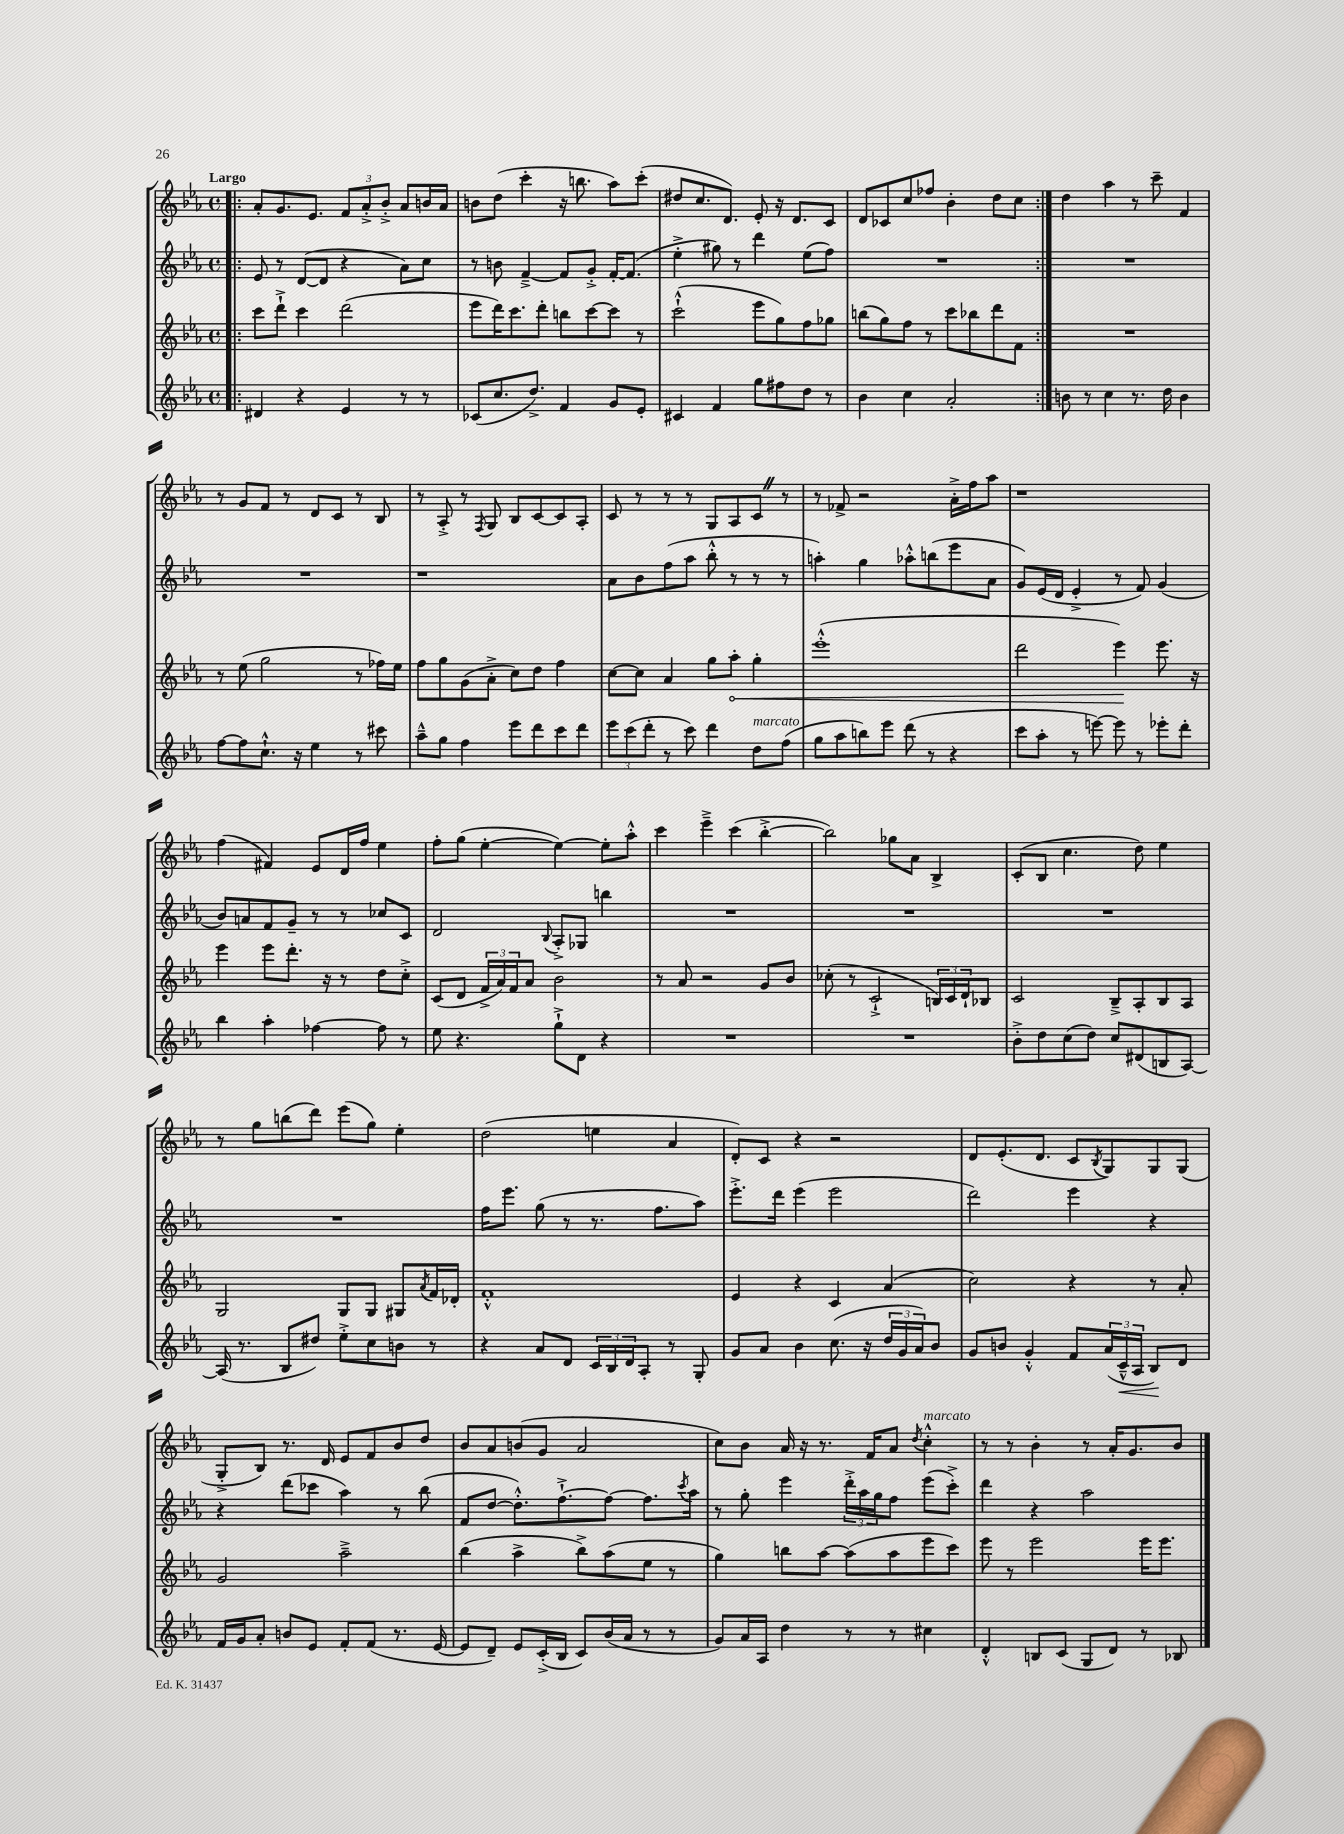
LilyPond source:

<<
\new StaffGroup <<
\new Staff = "s0" {
    \clef treble \key ees \major \defaultTimeSignature \time 4/4 \tempo "Largo"
    \repeat volta 2 { \bar ".|:" aes'8-. g'8. ees'8. \tuplet 3/2 { f'8 aes'8-.-> bes'8-.-> } aes'8 b'16 aes'16 |
    b'8 d''8( c'''4-. r16 b''8. aes''8) c'''8-.( |
    dis''8 c''8. d'8.) ees'8-. r16 d'8. c'8 |
    d'8 ces'8 c''8 fes''8 bes'4-. d''8 c''8 | }
    d''4 aes''4 r8 c'''8-- f'4 |
    r8 g'8 f'8 r8 d'8 c'8 r8 bes8 |
    r8 aes8-.-> r8 \acciaccatura { f8 } g8 bes8 c'8~ c'8 aes8-. |
    c'8 r8 r8 r8 g8 aes8 c'8 \once \override BreathingSign.text = \markup { \musicglyph "scripts.caesura.straight" } \breathe r8 |
    r8 fes'8-> r2 aes'16-.-> f''16 aes''8 |
    r1 |
    f''4( fis'4) ees'8 d'16 f''16 ees''4 |
    f''8-. g''8( ees''4~-. ees''4~) ees''8-. aes''8-.-^ |
    c'''4 ees'''4---> c'''4( bes''4~-.-> |
    bes''2) ges''8 aes'8 bes4-> |
    c'8-.( bes8 c''4. d''8) ees''4 |
    r8 g''8 b''8( d'''8) ees'''8( g''8) ees''4-. |
    d''2( e''4 aes'4 |
    d'8-.) c'8 r4 r2 |
    d'8 ees'8.-.( d'8. c'8 \acciaccatura { bes8 } g8) g8 g8( |
    g8-.-> bes8) r8. d'16 ees'8 f'8 bes'8 d''8 |
    bes'8 aes'8 b'8( g'8 aes'2 |
    c''8) bes'8 aes'16 r16 r8. f'16 aes'8 \acciaccatura { d''8 } c''4-.-^^\markup { \italic "marcato" } |
    r8 r8 bes'4-. r8 aes'16-. g'8. bes'8 \bar "|." |
}
\new Staff = "s1" {
    \clef treble \key ees \major \defaultTimeSignature \time 4/4
    \repeat volta 2 { \bar ".|:" ees'8 r8 d'8~( d'8 r4 aes'8) c''8 |
    r8 b'8 f'4~---> f'8 g'8-.-> f'16~-. f'8.( |
    ees''4-.-> gis''8) r8 d'''4 ees''8( f''8) |
    R1 | }
    R1 |
    R1 |
    r1 |
    aes'8 bes'8 f''8( aes''8 bes''8-.-^ r8 r8 r8 |
    a''4-.) g''4 aes''8-.-^ b''8( ees'''8 aes'8 |
    g'8) ees'16( d'16 ees'4-.-> r8 f'8) g'4( |
    bes'8) a'8 f'8 g'8-- r8 r8 ces''8 c'8 |
    d'2 \appoggiatura { bes8 } aes8-.-> ges8 b''4 |
    R1 |
    R1 |
    R1 |
    R1 |
    f''16 ees'''8. g''8( r8 r8. f''8. aes''8) |
    ees'''8.-.-> d'''16 ees'''4( ees'''2 |
    d'''2) ees'''4 r4 |
    r4 d'''8( ces'''8 aes''4) r8 bes''8( |
    f'8 d''8~ d''8.-.-^) f''8.~-!-> f''8~ f''8. \acciaccatura { c'''8 } aes''16 |
    r8 g''8-. ees'''4 \tuplet 3/2 { d'''16-.-> aes''16 g''16 } f''8 ees'''8( c'''8-.->) |
    d'''4 r4 aes''2 \bar "|." |
}
\new Staff = "s2" {
    \clef treble \key ees \major \defaultTimeSignature \time 4/4
    \repeat volta 2 { \bar ".|:" c'''8 d'''8-!-> c'''4 d'''2( |
    ees'''8 d'''16) c'''8. d'''8-. b''8 c'''8~ c'''8 r8 |
    c'''2-!-^( ees'''8 g''8) f''8 ges''8 |
    b''8( g''8) f''8 r8 c'''8 bes''8 d'''8 f'8 | }
    R1 |
    r8 ees''8( g''2 r8 fes''16) ees''16 |
    f''8 g''8 g'8( aes'8-.-> c''8) d''8 f''4 |
    c''8~ c''8 aes'4 g''8 \once \override Hairpin.circled-tip = ##t aes''8-.\< g''4-. |
    ees'''1-.-^( |
    d'''2 ees'''4\!) ees'''8. r16 |
    ees'''4 ees'''8 d'''8.-. r16 r8 d''8 c''8-.-> |
    c'8( d'8 \tuplet 3/2 { f'16-> aes'16) f'16 } aes'8 bes'2 |
    r8 aes'8 r2 g'8 bes'8 |
    ces''8-.( r8 c'2-!-> \tuplet 3/2 { b16) c'16 d'16-! } bes8 |
    c'2 bes8---> aes8-. bes8 aes8 |
    g2 g8 g8 gis8 \acciaccatura { aes'8 } f'16 des'16-. |
    f'1-.-^ |
    ees'4 r4 c'4 aes'4( |
    c''2) r4 r8 aes'8-. |
    g'2 aes''2---> |
    bes''4( aes''4-> bes''8->) aes''8( ees''8 r8 |
    g''4) b''8 aes''8~ aes''8( aes''8 ees'''8 c'''8) |
    ees'''8 r8 ees'''2 ees'''16 ees'''8. \bar "|." |
}
\new Staff = "s3" {
    \clef treble \key ees \major \defaultTimeSignature \time 4/4
    \repeat volta 2 { \bar ".|:" dis'4 r4 ees'4 r8 r8 |
    ces'8( c''8. d''8.->) f'4 g'8 ees'8-. |
    cis'4 f'4 g''8 fis''8 d''8 r8 |
    bes'4 c''4 aes'2-. | }
    b'8 r8 c''4 r8. d''16 b'4 |
    f''8~ f''8 c''8.-!-^ r16 ees''4 r8 cis'''8 |
    aes''8---^ g''8 f''4 ees'''8 d'''8 c'''8 d'''8 |
    \tuplet 3/2 { ees'''8 c'''8( d'''8-. } r8 c'''8) d'''4 d''8^\markup { \italic "marcato" } f''8( |
    g''8 aes''8 b''8) ees'''8 d'''8( r8 r4 |
    c'''8 aes''8-. r8 e'''8~) e'''8 r8 ees'''8-. d'''8-. |
    bes''4 aes''4-. fes''4~ fes''8 r8 |
    ees''8 r4. g''8-!-> d'8 r4 |
    R1 |
    R1 |
    bes'8-.-> d''8 c''8( d''8) c''8 dis'8( b8 aes8~) |
    aes16( r8. bes8 dis''8) ees''8-.-> c''8 b'8 r8 |
    r4 aes'8 d'8 \tuplet 3/2 { c'16 bes16 d'16 } aes8-. r8 g8-. |
    g'8 aes'8 bes'4 c''8.( r16 \tuplet 3/2 { d''16 g'16 aes'16) } bes'8 |
    g'8 b'8 g'4-.-^ f'8 \tuplet 3/2 { aes'16( c'16---^\< aes16 } bes8\!) d'8 |
    f'16 g'16 aes'8-. b'8 ees'8 f'8-. f'8( r8. ees'16~ |
    ees'8 d'8--) ees'8 c'16-.->( bes16 c'8) bes'16( aes'16 r8 r8 |
    g'8) aes'16 aes16 d''4 r8 r8 cis''4 |
    d'4-.-^ b8 c'8( g8 d'8) r8 bes8 \bar "|." |
}
>>
>>
\layout { \context { \Score \remove "Bar_number_engraver" } }
